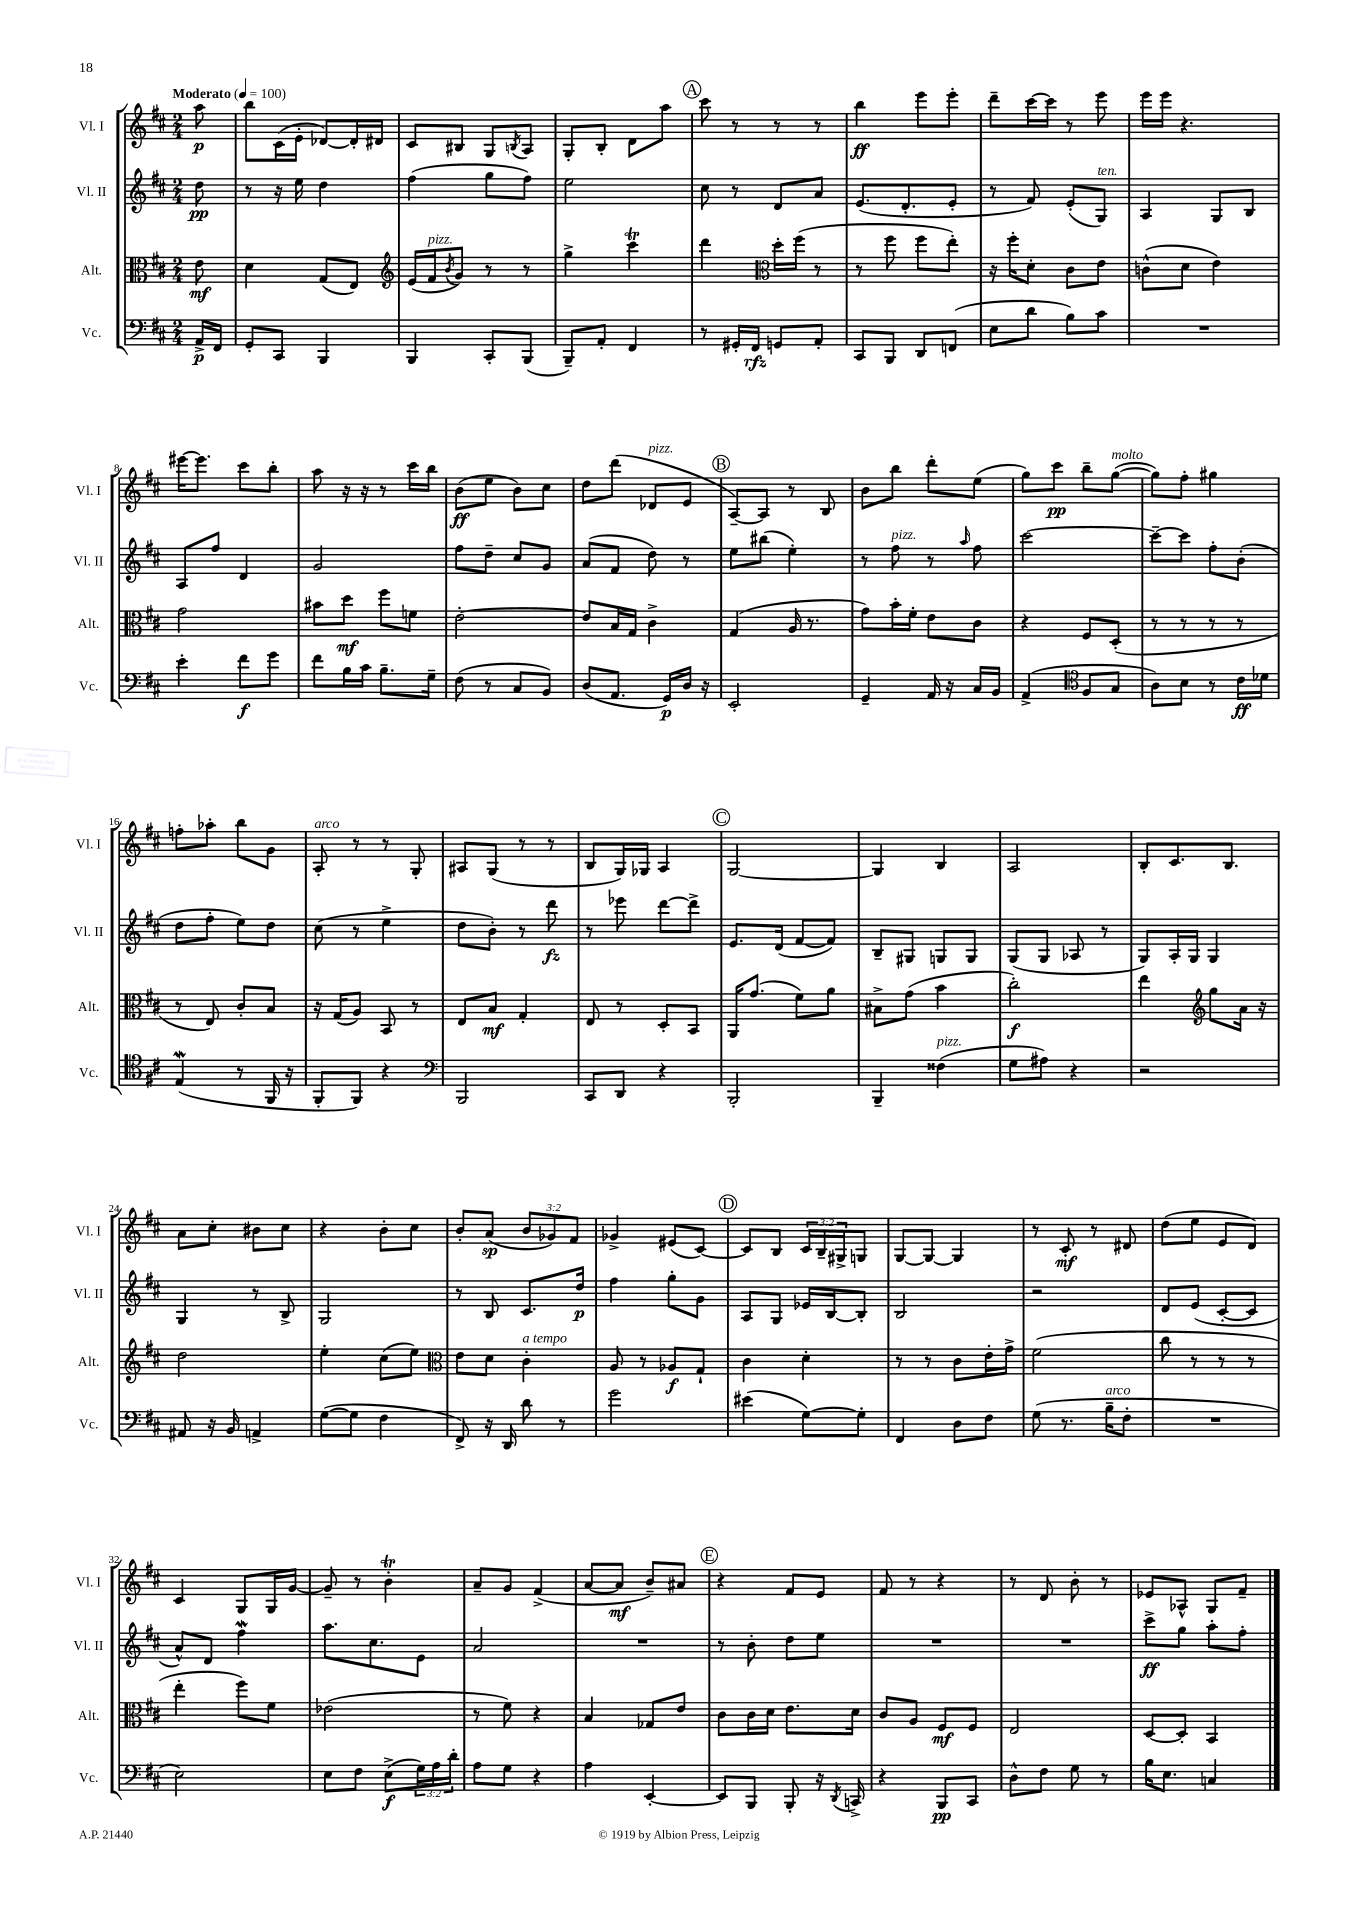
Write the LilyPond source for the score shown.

<<
\new StaffGroup <<
\new Staff = "s0" \with { instrumentName = "Vl. I" shortInstrumentName = "Vl. I" } {
    \clef treble \key d \major \numericTimeSignature \time 2/4 \override Staff.TupletNumber.text = #tuplet-number::calc-fraction-text \partial 8 \tempo "Moderato" 4 = 100
    a''8\p |
    b''8 cis'16( e'16-. des'8~) des'16-. dis'16 |
    cis'8 bis8 g8 \acciaccatura { b8 } a8 |
    g8-. b8-. d'8 a''8 |
    \mark \markup { \circle "A" } cis'''8 r8 r8 r8 |
    b''4\ff e'''8 e'''8-. |
    d'''8-- cis'''16~ cis'''16 r8 e'''8 |
    e'''16 e'''16 r4. |
    eis'''16~ eis'''8. cis'''8 b''8-. |
    a''8 r16 r16 r8 cis'''16 b''16 |
    b'8\ff( e''8 b'8) cis''8 |
    d''8 d'''8( des'8^\markup { \italic "pizz." } e'8 |
    \mark \markup { \circle "B" } a8~--) a8 r8 b8 |
    b'8 b''8 d'''8-. e''8( |
    g''8) cis'''8\pp b''8-- g''8~^\markup { \italic "molto" }( |
    g''8) fis''8-. gis''4 |
    f''8-. aes''8-. b''8 g'8 |
    a8-.^\markup { \italic "arco" } r8 r8 g8-. |
    ais8 g8( r8 r8 |
    b8 g16) ges16 a4 |
    \mark \markup { \circle "C" } g2~ |
    g4 b4 |
    a2 |
    b8-. cis'8. b8. |
    a'8 cis''8-. bis'8 cis''8 |
    r4 b'8-. cis''8 |
    b'8-. a'8\sp( \tuplet 3/2 { b'8 ges'8) fis'8 } |
    ges'4-> eis'8( cis'8~) |
    \mark \markup { \circle "D" } cis'8 b8 \tuplet 3/2 { cis'16 b16-- gis16-> } g8 |
    g8~ g8~ g4 |
    r8 cis'8-.\mf r8 dis'8 |
    d''8( e''8 e'8 d'8) |
    cis'4 g8 g16 g'16~ |
    g'8-- r8 b'4-.\trill |
    a'8-- g'8 fis'4->( |
    a'8~ a'8\mf b'8--) ais'8 |
    \mark \markup { \circle "E" } r4 fis'8 e'8 |
    fis'8 r8 r4 |
    r8 d'8 b'8-. r8 |
    ees'8 aes8-^ g8 fis'8-- \bar "|." |
}
\new Staff = "s1" \with { instrumentName = "Vl. II" shortInstrumentName = "Vl. II" } {
    \clef treble \key d \major \numericTimeSignature \time 2/4 \partial 8
    d''8\pp |
    r8 r16 e''16 d''4 |
    fis''4( g''8 fis''8) |
    e''2 |
    \mark \markup { \circle "A" } cis''8 r8 d'8 a'8 |
    e'8.( d'8.-. e'8-. |
    r8 fis'8) e'8-.( g8^\markup { \italic "ten." }) |
    a4 g8 b8 |
    a8 fis''8 d'4 |
    g'2 |
    fis''8 d''8-- cis''8 g'8 |
    a'8( fis'8 d''8) r8 |
    \mark \markup { \circle "B" } e''8 bis''8( e''4-.) |
    r8 fis''8^\markup { \italic "pizz." } r8 \grace { a''16 } fis''8 |
    cis'''2~ |
    cis'''8~-- cis'''8 fis''8-. b'8-.( |
    d''8 fis''8-. e''8) d''8 |
    cis''8( r8 e''4-> |
    d''8 b'8-.) r8 d'''8\fz |
    r8 ees'''8 d'''8~ d'''8-> |
    \mark \markup { \circle "C" } e'8. d'16( fis'8~ fis'8) |
    b8-- gis8 g8 g8 |
    g8( g8 aes8 r8 |
    g8) a16-. g16 g4 |
    g4 r8 b8-> |
    g2 |
    r8 b8 cis'8. d''16\p |
    fis''4 g''8-. g'8 |
    \mark \markup { \circle "D" } a8 g8 ees'16 b16~ b8-. |
    b2 |
    r2 |
    d'8 e'8( cis'8~-. cis'8 |
    a'8-^) d'8 fis''4\mordent |
    a''8. cis''8. e'8 |
    a'2 |
    R2 |
    \mark \markup { \circle "E" } r8 b'8-. d''8 e''8 |
    R2 |
    R2 |
    cis'''8->\ff g''8 a''8-. fis''8-. \bar "|." |
}
\new Staff = "s2" \with { instrumentName = "Alt." shortInstrumentName = "Alt." } {
    \clef alto \key d \major \numericTimeSignature \time 2/4 \partial 8
    e'8\mf |
    d'4 g8( e8) |
    \clef treble e'16( fis'16^\markup { \italic "pizz." } \acciaccatura { b'8 } g'8) r8 r8 |
    g''4-> cis'''4\trill |
    \mark \markup { \circle "A" } d'''4 \clef alto d''16-. fis''16( r8 |
    r8 fis''8 fis''8 e''8-.) |
    r16 fis''16-. d'8-. cis'8 e'8 |
    c'8-^( d'8 e'4) |
    g'2 |
    bis'8 d''8\mf fis''8 f'8 |
    e'2~-. |
    e'8 b16 g16 cis'4-> |
    \mark \markup { \circle "B" } g4( a16 r8. |
    g'8) b'16-. fis'16-. e'8 cis'8 |
    r4 fis8 d8-.( |
    r8 r8 r8 r8 |
    r8 e8) cis'8-. b8 |
    r16 g16( a8) b,8 r8 |
    e8 b8\mf g4-. |
    e8 r8 d8-. b,8 |
    \mark \markup { \circle "C" } a,16 g'8.( fis'8) a'8 |
    bis8-> g'8( b'4 |
    cis''2-.\f) |
    e''4 \clef treble g''8 a'16 r16 |
    d''2 |
    e''4-. cis''8( e''8) |
    \clef alto e'8 d'8 cis'4-.^\markup { \italic "a tempo" } |
    a8 r8 aes8\f g8-! |
    \mark \markup { \circle "D" } cis'4 d'4-. |
    r8 r8 cis'8 e'16-. g'16-> |
    fis'2( |
    cis''8 r8 r8 r8 |
    e''4-. fis''8) fis'8 |
    ees'2( |
    r8 fis'8) r4 |
    b4 ges8 e'8 |
    \mark \markup { \circle "E" } cis'8 cis'16 d'16 e'8. d'16 |
    cis'8 a8 fis8\mf fis8 |
    e2 |
    d8~ d8-. b,4 \bar "|." |
}
\new Staff = "s3" \with { instrumentName = "Vc." shortInstrumentName = "Vc." } {
    \clef bass \key d \major \numericTimeSignature \time 2/4 \override Staff.TupletNumber.text = #tuplet-number::calc-fraction-text \partial 8
    a,16->\p fis,16 |
    g,8-. cis,8 b,,4 |
    b,,4 cis,8-. b,,8( |
    b,,8--) a,8-. fis,4 |
    \mark \markup { \circle "A" } r8 gis,16-. fis,16\rfz g,8 a,8-. |
    cis,8 b,,8 d,8 f,8( |
    e8 d'8 b8) cis'8 |
    R2 |
    e'4-. fis'8\f g'8 |
    fis'8 b16 cis'16 b8.-- g16-- |
    fis8( r8 cis8 b,8) |
    d8( a,8. g,16\p) d16 r16 |
    \mark \markup { \circle "B" } e,2-. |
    g,4-- a,16 r16 cis16 b,16 |
    a,4->( \clef tenor fis8 g8 |
    a8) b8 r8 cis'16\ff des'16 |
    e4\mordent( r8 fis,16 r16 |
    fis,8-. fis,8) r4 |
    \clef bass b,,2 |
    cis,8 d,8 r4 |
    \mark \markup { \circle "C" } b,,2-. |
    b,,4-- fisis4^\markup { \italic "pizz." }( |
    g8 ais8) r4 |
    r2 |
    ais,8 r16 b,16 a,4-> |
    g8~( g8 fis4 |
    fis,8->) r16 d,16 d'8 r8 |
    g'2 |
    \mark \markup { \circle "D" } eis'4( g8~) g8-. |
    fis,4 d8 fis8 |
    g8( r8. b16--^\markup { \italic "arco" } fis8-. |
    R2 |
    e2) |
    e8 fis8 e8->\f( \tuplet 3/2 { g16) a16 d'16-. } |
    a8 g8 r4 |
    a4 e,4~-. |
    \mark \markup { \circle "E" } e,8 b,,8 b,,8-. r16 \acciaccatura { d,8 } c,16-> |
    r4 b,,8\pp cis,8 |
    d8-^ fis8 g8 r8 |
    b16 e8. c4 \bar "|." |
}
>>
>>
